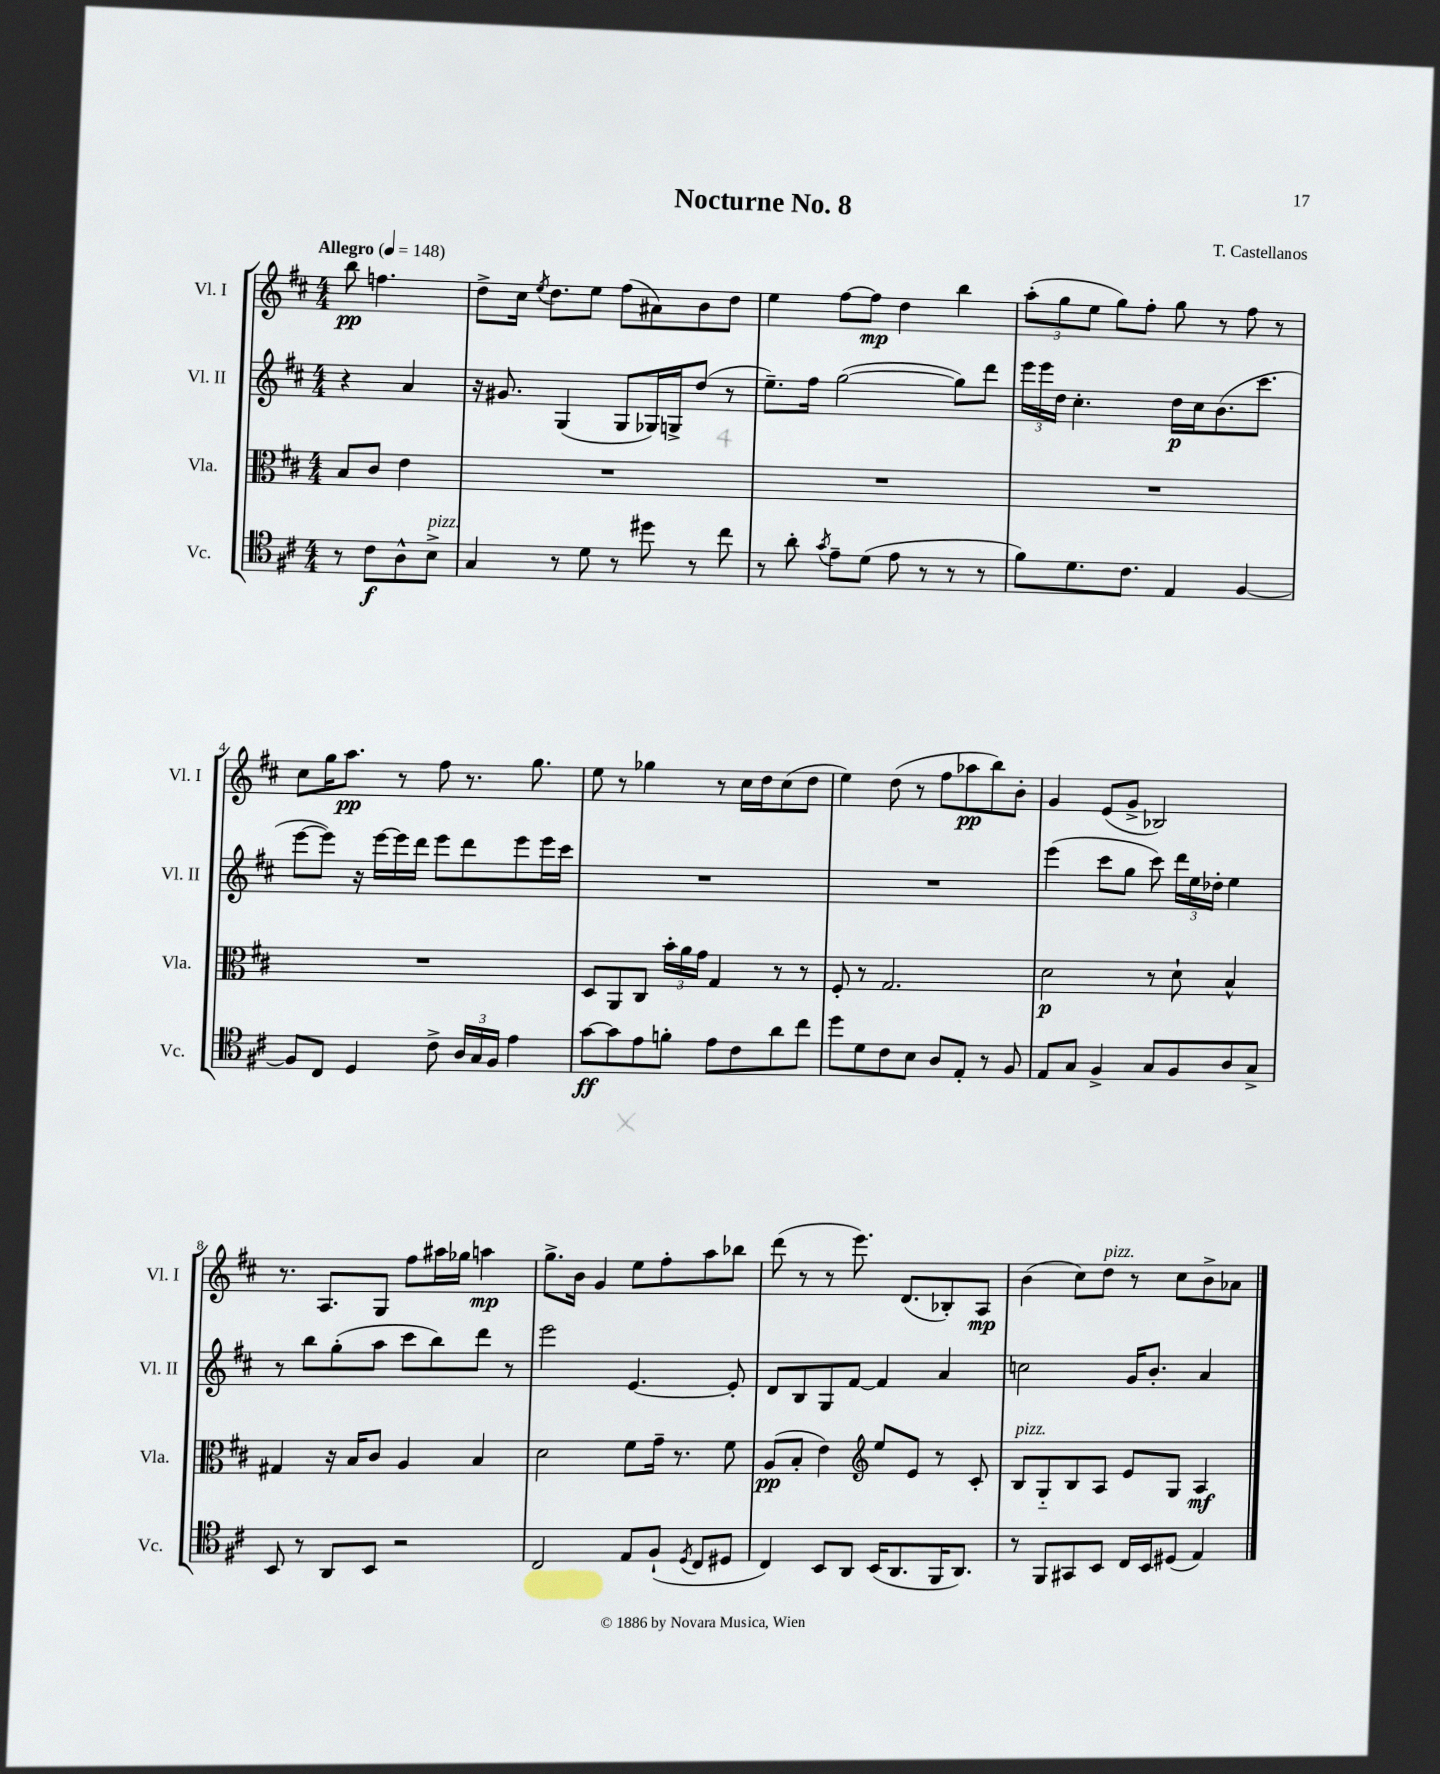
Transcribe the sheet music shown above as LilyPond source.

\header { title = "Nocturne No. 8" composer = "T. Castellanos" }
<<
\new StaffGroup <<
\new Staff = "s0" \with { instrumentName = "Vl. I" shortInstrumentName = "Vl. I" } {
    \clef treble \key d \major \numericTimeSignature \time 4/4 \partial 2 \tempo "Allegro" 4 = 148
    \autoBeamOff b''8\pp f''4. |
    d''8[-> cis''16] \acciaccatura { e''8 } d''8.[ e''8] fis''8[( ais'8) b'8 d''8] |
    e''4 fis''8[~ fis''8]\mp d''4 b''4 |
    \tuplet 3/2 { a''8[-.( g''8 e''8] } g''8[) fis''8]-. g''8 r8 fis''8 r8 |
    cis''8[ g''16 a''8.]\pp r8 fis''8 r8. g''8. |
    e''8 r8 ges''4 r8 cis''16[ d''16 cis''8( d''8] |
    e''4) d''8( r8 fis''8[ aes''8\pp b''8) b'8]-. |
    g'4 e'8[( g'8]-> bes2) |
    r8. a8.[ g8] fis''8[ ais''16 ges''16] a''4\mp |
    g''8.[-> b'16] g'4 e''8[ fis''8-. a''8 bes''8] |
    d'''8( r8 r8 e'''8.) d'8.[( bes8-.) a8]\mp |
    b'4( cis''8[) d''8]^\markup { \italic "pizz." } r8 cis''8[ b'8-> aes'8] \bar "|." |
}
\new Staff = "s1" \with { instrumentName = "Vl. II" shortInstrumentName = "Vl. II" } {
    \clef treble \key d \major \numericTimeSignature \time 4/4 \partial 2
    \autoBeamOff r4 a'4 |
    r16 gis'8. g4( g8[ ges16) g16-> d''8]( r8 |
    e''8.[--) fis''16] g''2~( g''8[) d'''8] |
    \tuplet 3/2 { e'''16[ e'''16 d''16] } cis''4.-. d''16[\p cis''16 b'8.( cis'''8.] |
    e'''8[~ e'''8]) r16 e'''16[~ e'''16 d'''16] e'''8[ d'''8 e'''8 e'''16 cis'''16] |
    R1 |
    R1 |
    e'''4( cis'''8[ g''8] cis'''8) \tuplet 3/2 { d'''16[ e''16 des''16]-. } e''4 |
    r8 b''8[ g''8-.( a''8] cis'''8[ b''8) d'''8] r8 |
    e'''2 e'4.~ e'8-. |
    d'8[ b8 g8 fis'8]~ fis'4 a'4 |
    c''2 g'16[ b'8.]-. a'4 \bar "|." |
}
\new Staff = "s2" \with { instrumentName = "Vla." shortInstrumentName = "Vla." } {
    \clef alto \key d \major \numericTimeSignature \time 4/4 \partial 2
    \autoBeamOff b8[ cis'8] e'4 |
    R1 |
    R1 |
    R1 |
    R1 |
    d8[ a,8 cis8] \tuplet 3/2 { b'16[-. a'16 g'16] } g4 r8 r8 |
    fis8-. r8 g2. |
    d'2\p r8 d'8-! b4-^ |
    gis4 r16 b16[ cis'8] a4 b4 |
    d'2 fis'8[ g'16]-- r8. fis'8 |
    a8[\pp( b8]-. e'4) \clef treble e''8[ e'8] r8 cis'8-. |
    b8[^\markup { \italic "pizz." } g8-_ b8 a8] e'8[ g8] a4\mf \bar "|." |
}
\new Staff = "s3" \with { instrumentName = "Vc." shortInstrumentName = "Vc." } {
    \clef tenor \key d \major \numericTimeSignature \time 4/4 \partial 2
    \autoBeamOff r8 cis'8[\f a8-^ b8]->^\markup { \italic "pizz." } |
    g4 r8 d'8 r8 dis''8 r8 cis''8 |
    r8 a'8-. \acciaccatura { g'8 } e'8[-- d'8]( e'8 r8 r8 r8 |
    fis'8[) d'8. cis'8.] e4 fis4~ |
    fis8[ cis8] d4 cis'8-> \tuplet 3/2 { a16[ g16 fis16] } e'4 |
    g'8[~\ff g'8 e'8 f'8]-. e'8[ cis'8 a'8 cis''8] |
    d''8[ d'8 cis'8 b8] a8[ e8]-. r8 fis8 |
    e8[ g8] fis4-> g8[ fis8 a8 g8]-> |
    b,8 r8 a,8[ b,8] r2 |
    cis2 e8[ fis8]-!( \acciaccatura { d8 } cis8[ dis8] |
    cis4) b,8[ a,8] b,16[( a,8. fis,16 a,8.]) |
    r8 fis,8[ gis,8 b,8] cis16[ b,16 dis8]( e4) \bar "|." |
}
>>
>>
